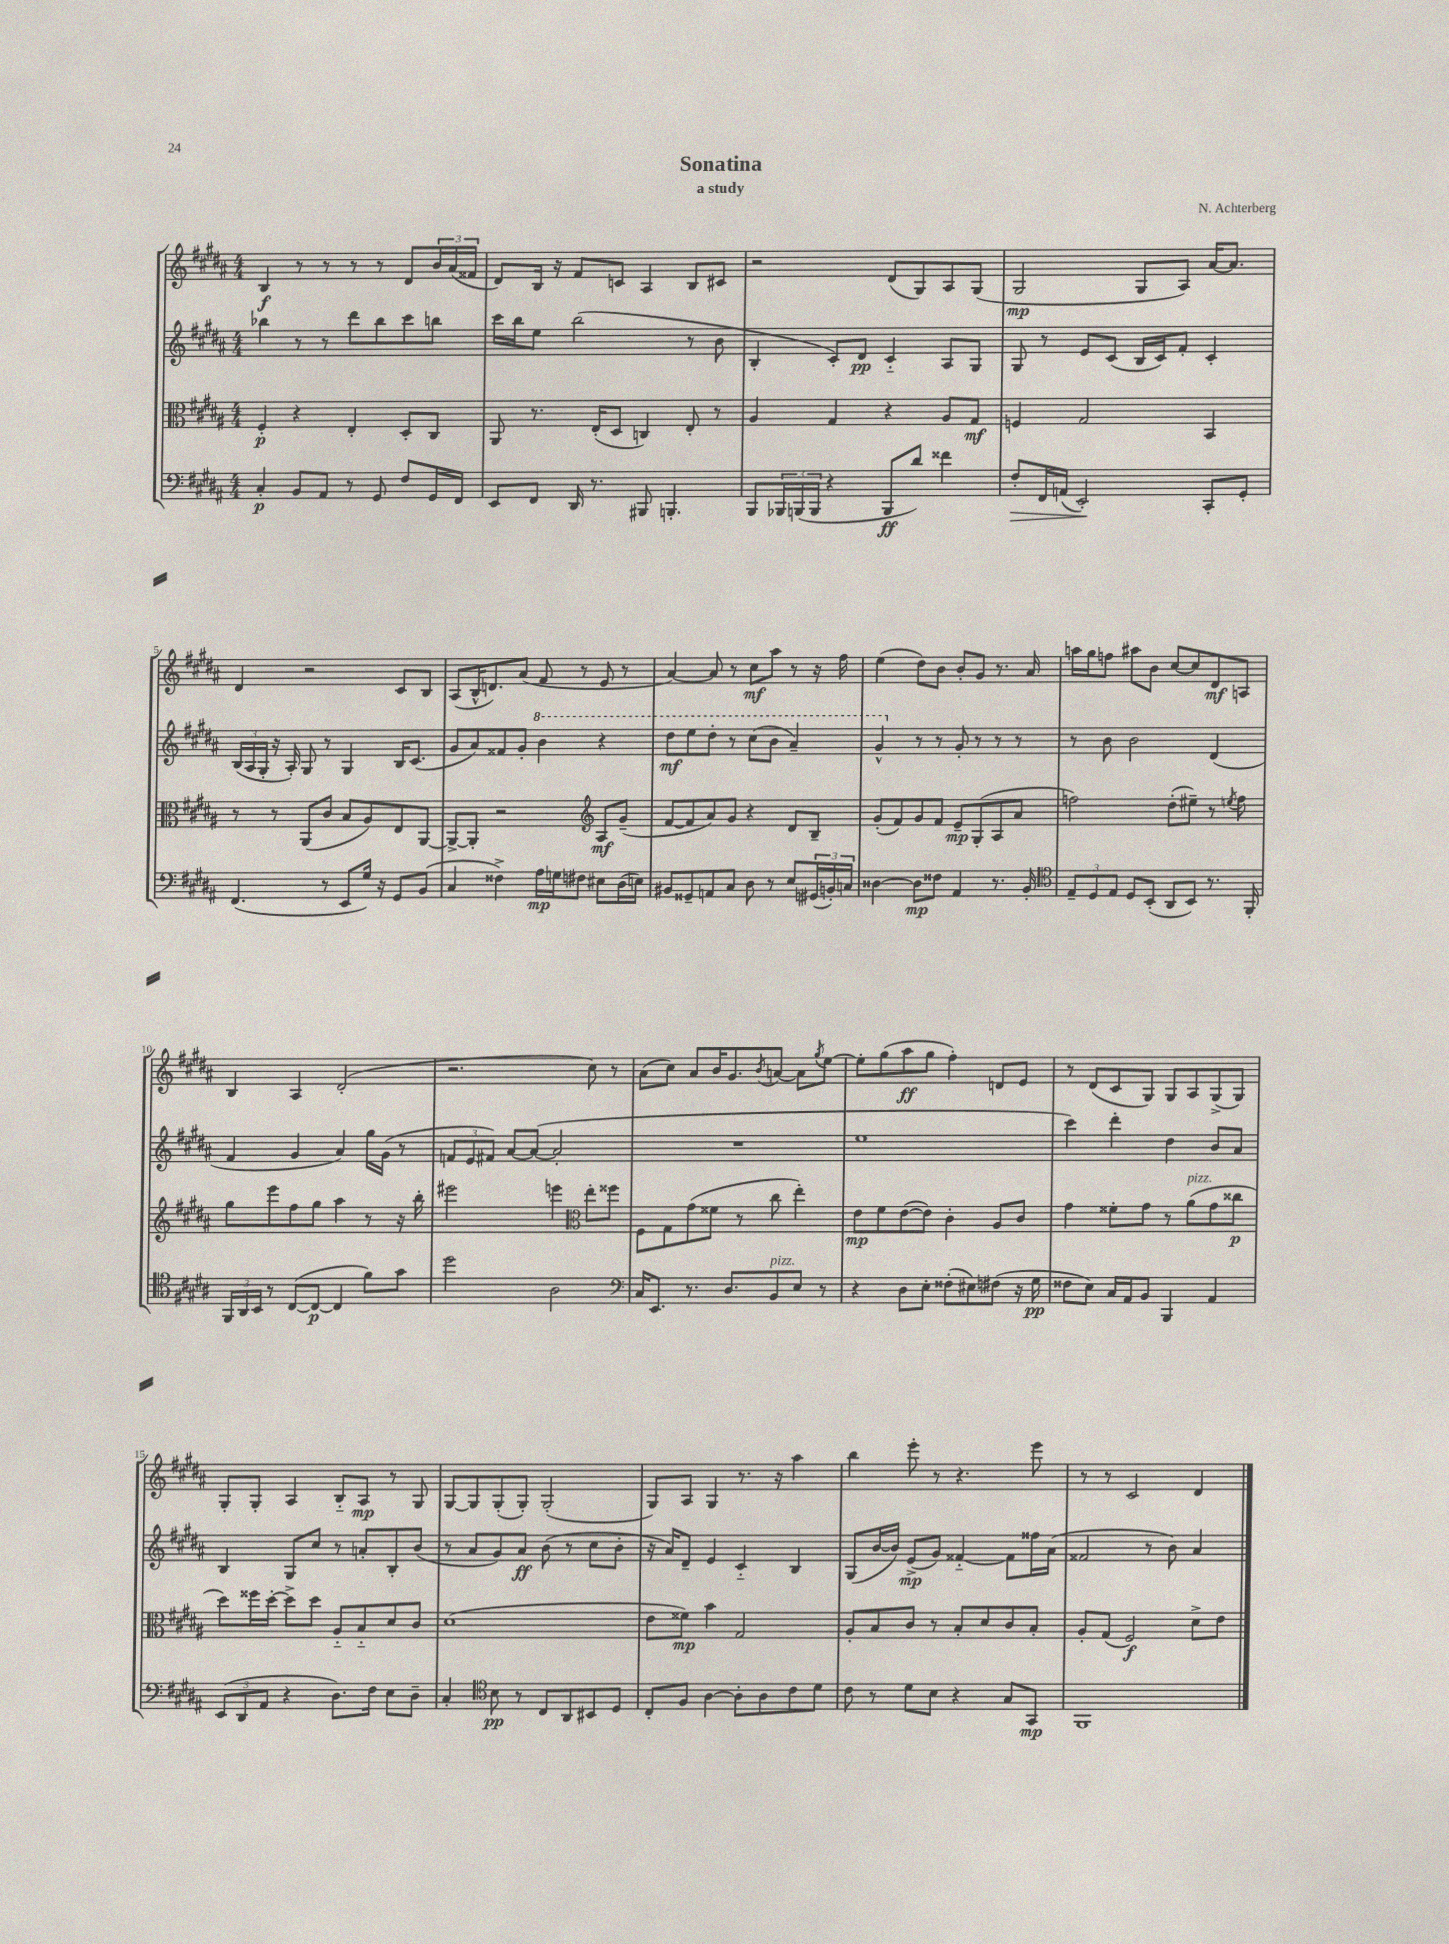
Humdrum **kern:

**kern	**kern	**kern	**kern
*staff4	*staff3	*staff2	*staff1
*clefF4	*clefC3	*clefG2	*clefG2
*k[f#c#g#d#a#]	*k[f#c#g#d#a#]	*k[f#c#g#d#a#]	*k[f#c#g#d#a#]
*M4/4	*M4/4	*M4/4	*M4/4
4C#'/	4F#'/	4bb-\	4B/
8BB/L	4r	8r	8r
8AA#/J	.	8r	8r
8r	4E'/	8ddd#\L	8r
8GG#/	.	8bb-\	8r
8F#/L	8D#'/L	8ccc#\	8d#/L
16GG#/L	8C#/J	8bb\J	24b/L
.	.	.	(24a#/
16FF#/JJ	.	.	.
.	.	.	24f##/JJ
=	=	=	=
8EE/L	8AA#/	16ccc#\LL	8d#/L)
.	.	16bb\J	.
8FF#/J	8.r	8ee\J	16B/Jk
.	.	.	16r
16DD#/	.	(2bb\	8f#/L
8.r	(16E'/LK	.	.
.	8D#/J	.	8c/J
8BBB#/	4C/)	.	4A#/
4.BBB'/	.	.	.
.	8E'/	8r	8B/L
.	8r	8b\	8c#/J
=	=	=	=
8BBB/L	4A#/	4B'/	2r
24BBB-/L	.	.	.
(24BBB/	.	.	.
24BBB/JJ	.	.	.
4r	4G#/	8c#'/L)	.
.	.	8d#/J	.
8BBB/L	4r	4c#'~/	(8d#/L
8d#/J)	.	.	8G#/)
4f##\	8A#/L	8A#/L	8A#/
.	8G#/J	8G#/J	(8G#/J
=	=	=	=
8F#'/L	4F/	8G#/	2G#/
16FF#/L	.	8r	.
(16AA/JJ	.	.	.
2EE'/)	2G#/	8e/L	.
.	.	(8c#/J	.
.	.	16B/LL	8G#/L
.	.	16c#/J)	.
.	.	8f#'/J	8A#/J)
8CC#'/L	4BB/	4c#'/	[16a#/LK
.	.	.	8.a#/]J
8GG#'/J	.	.	.
=	=	=	=
(4.FF#/	8r	(24B/LL	4d#/
.	.	24A#/	.
.	.	24G#'/JJ	.
.	8r	16r	.
.	.	16A#'/)	.
.	(8AA#/L	8G#/	2r
8r	8c#/J	8r	.
8EE/L	8B/L	4G#/	.
16G#/Jk)	8A#/)	.	.
16r	.	.	.
8GG#/L	8E/	16B/LK	8c#/L
.	.	(8.c#/J	.
(8BB/J	[8AA#/J	.	8B/J
=	=	=	=
4C#/	8AA#^/_L	8g#/L	(8A#/L
.	8AA#'/]J	8a#/)	16B^^/K
.	.	.	8.d/)
4F##^\)	2r	8f##/	.
.	.	8g#'/J	(8a#/J
16A#\LL	.	4bb\	8f#/
16G\J	.	.	.
8F#\J	.	.	8r
*	*clefG2	*	*
8E#\L	8A#/L	4r	8e/
(16D#\L	(8g#~/J	.	8r
16E\JJ)	.	.	.
=	=	=	=
8BB#/L	[8f#/L	8ddd#\L	[4a#/)
8GG##~/	8f#/]	8eee\	.
8AA/	8a#/)	8ddd#'\J	8a#/]
8C#/J	8g#/J	8r	8r
8D#\	4r	(8ccc#\L	8cc#\L
8r	.	8bb\J	8aa#\J
8E/L	8d#/L	4aa#~/)	8r
(24GG#/L	8B~/J	.	16r
24BB'/)	.	.	.
.	.	.	16ff#\
24C/JJ	.	.	.
=	=	=	=
[4D##\	(8g#'/L	4gg#^^/	(4ee\
.	8f#/)	.	.
8D##\]L	8g#/	8r	8dd#\L)
8F##\J	8f#/J	8r	8b\J
4AA#/	8e~/L	8g#'/	8b'/L
.	(8G#'/	8r	8g#/J
8.r	8A#/	8r	8.r
.	8a#/J	8r	.
16BB'/	.	.	16a#/
=	=	=	=
*clefC4	*	*	*
12E~/L	2ff\)	8r	16aa\LL
.	.	.	16gg#\J
12D#/	.	.	.
.	.	8b\	8ff\J
12E/J	.	.	.
8D#/L	.	2b\	8aa#\L
(8BB'/J	.	.	8b\J
8AA#/L	(8dd#'\L	.	[8cc#/L
8BB/J)	8ee#~\J)	.	8cc#/]
8.r	8r	(4d#/	8d#/
.	8qee/	.	.
.	8ff\	.	8A/J
16FF#'/	.	.	.
=	=	=	=
24FF#/LL	8gg#\L	4f#/	4B/
24AA#/	.	.	.
24BB/JJ	.	.	.
8r	8eee\	.	.
([8C#/L	8ff#\	4g#/	4A#/
8C#/_J	8gg#\J	.	.
4C#/]	4aa#\	4a#/)	(2d#'/
8f#\L)	8r	16gg#\LL	.
.	.	(16g#\JJ	.
8g#\J	16r	8r	.
.	16bb'\	.	.
=	=	=	=
2dd#\	2eee#\	12f/L	2.r
.	.	12e/	.
.	.	12f#/J)	.
.	.	[8a#/L	.
.	.	(8a#/_J	.
2A#\	4eee\	2a#'/]	.
*	*clefC3	*	*
.	8ee'\L	.	8cc#\)
.	8ff##\J	.	8r
=	=	=	=
*clefF4	*	*	*
16C#/LK	8F#\L	1r	(8a#\L
8.EE/J	.	.	.
.	8G#\	.	8cc#\J)
8.r	(8g#\	.	8a#/L
.	8f##\J	.	16b/K
8.D#/L	.	.	8.g#/
.	8r	.	.
.	.	.	8qb/
8BB/	8cc#\	.	[8a/J
8E/J	4ee'\)	.	8a\]L
.	.	.	8qgg#/
8r	.	.	[8ee\J
=	=	=	=
4r	8e\L	1ee	8ee'\]L
.	8f#\	.	(8gg#\
8D#\L	([8e\	.	8aa#\
8E'\J	8e\]J)	.	8gg#\J
(8F##'\L	4c#'\	.	4ff#'\)
8E#\)	.	.	.
(8F#\J	8A#/L	.	8d/L
16r	8c#/J	.	8e/J
16G#\	.	.	.
=	=	=	=
8F##\L	4g#\	4ccc#\)	8r
8E\J)	.	.	(8d#/L
16C#/LL	8f##'\L	4ddd#'\	8c#/
16AA#/J	.	.	.
8BB/J	8g#\J	.	8G#/J)
4BBB/	8r	4dd#\	8G#/L
.	(8a#\L	.	8A#/
4AA#/	8g#\	8b/L	(8G#^/
.	8cc##\J	8a#/J	8G#/J)
=	=	=	=
(12EE/L	8dd#\L)	4B/	8G#'/L
12DD#/	.	.	.
.	16ff##\L	.	8G#'/J
12AA#/J	.	.	.
.	[16dd#'\JJ	.	.
4r	8dd#^\]L	8G#/L	4A#/
.	8dd#\J	8cc#/J	.
8.D#\L)	8A#'~/L	8r	8B'~/L
.	8B'~/	8a'/L	8A#/J
16F#\Jk	.	.	.
8E\L	8d#/	8B'/	8r
8D#~\J	8c#/J	(8b/J	8G#/
=	=	=	=
4C#'/	(1d#	8r	[8G#/L
.	.	8a#/L	8G#/]
*clefC4	*	*	*
8B\	.	8g#/)	(8G#'/
8r	.	8a#/J	8G#'/J)
8C#/L	.	(8b\	(2G#'/
8AA#/	.	8r	.
8BB#/	.	8cc#\L	.
8D#/J	.	8b'\J	.
=	=	=	=
8C#'/L	8e\L	16r	8G#/L)
.	.	16a#/LK)	.
8F#/J	8f##\J)	8d#~/J	8A#/J
[4A#\	4b\	4e/	4G#/
8A#'\]L	2G#/	4c#'~/	8.r
8A#\	.	.	.
.	.	.	16r
8c#\	.	4B/	4aa#\
8d#\J	.	.	.
=	=	=	=
8c#\	8A#'/L	(8G#/L	4bb\
8r	8B/	[16b/L	.
.	.	16b/]JJ)	.
8d#\L	8c#/J	(8e^/L	8eee'\
8B\J	8r	8g#/J)	8r
4r	8B'/L	[4f##'~/	4.r
.	8d#/	.	.
8G#/L	8c#/	8f##\]L	.
8GG#/J	8B'/J	16ff##\L	8eee\
.	.	(16a#\JJ	.
=	=	=	=
1FF#	8A#'/L	2f##/	8r
.	(8G#/J	.	8r
.	2F#/)	.	2c#/
.	.	8r	.
.	.	8b\)	.
.	8d#^\L	4a#/	4d#/
.	8e\J	.	.
==	==	==	==
*-	*-	*-	*-
